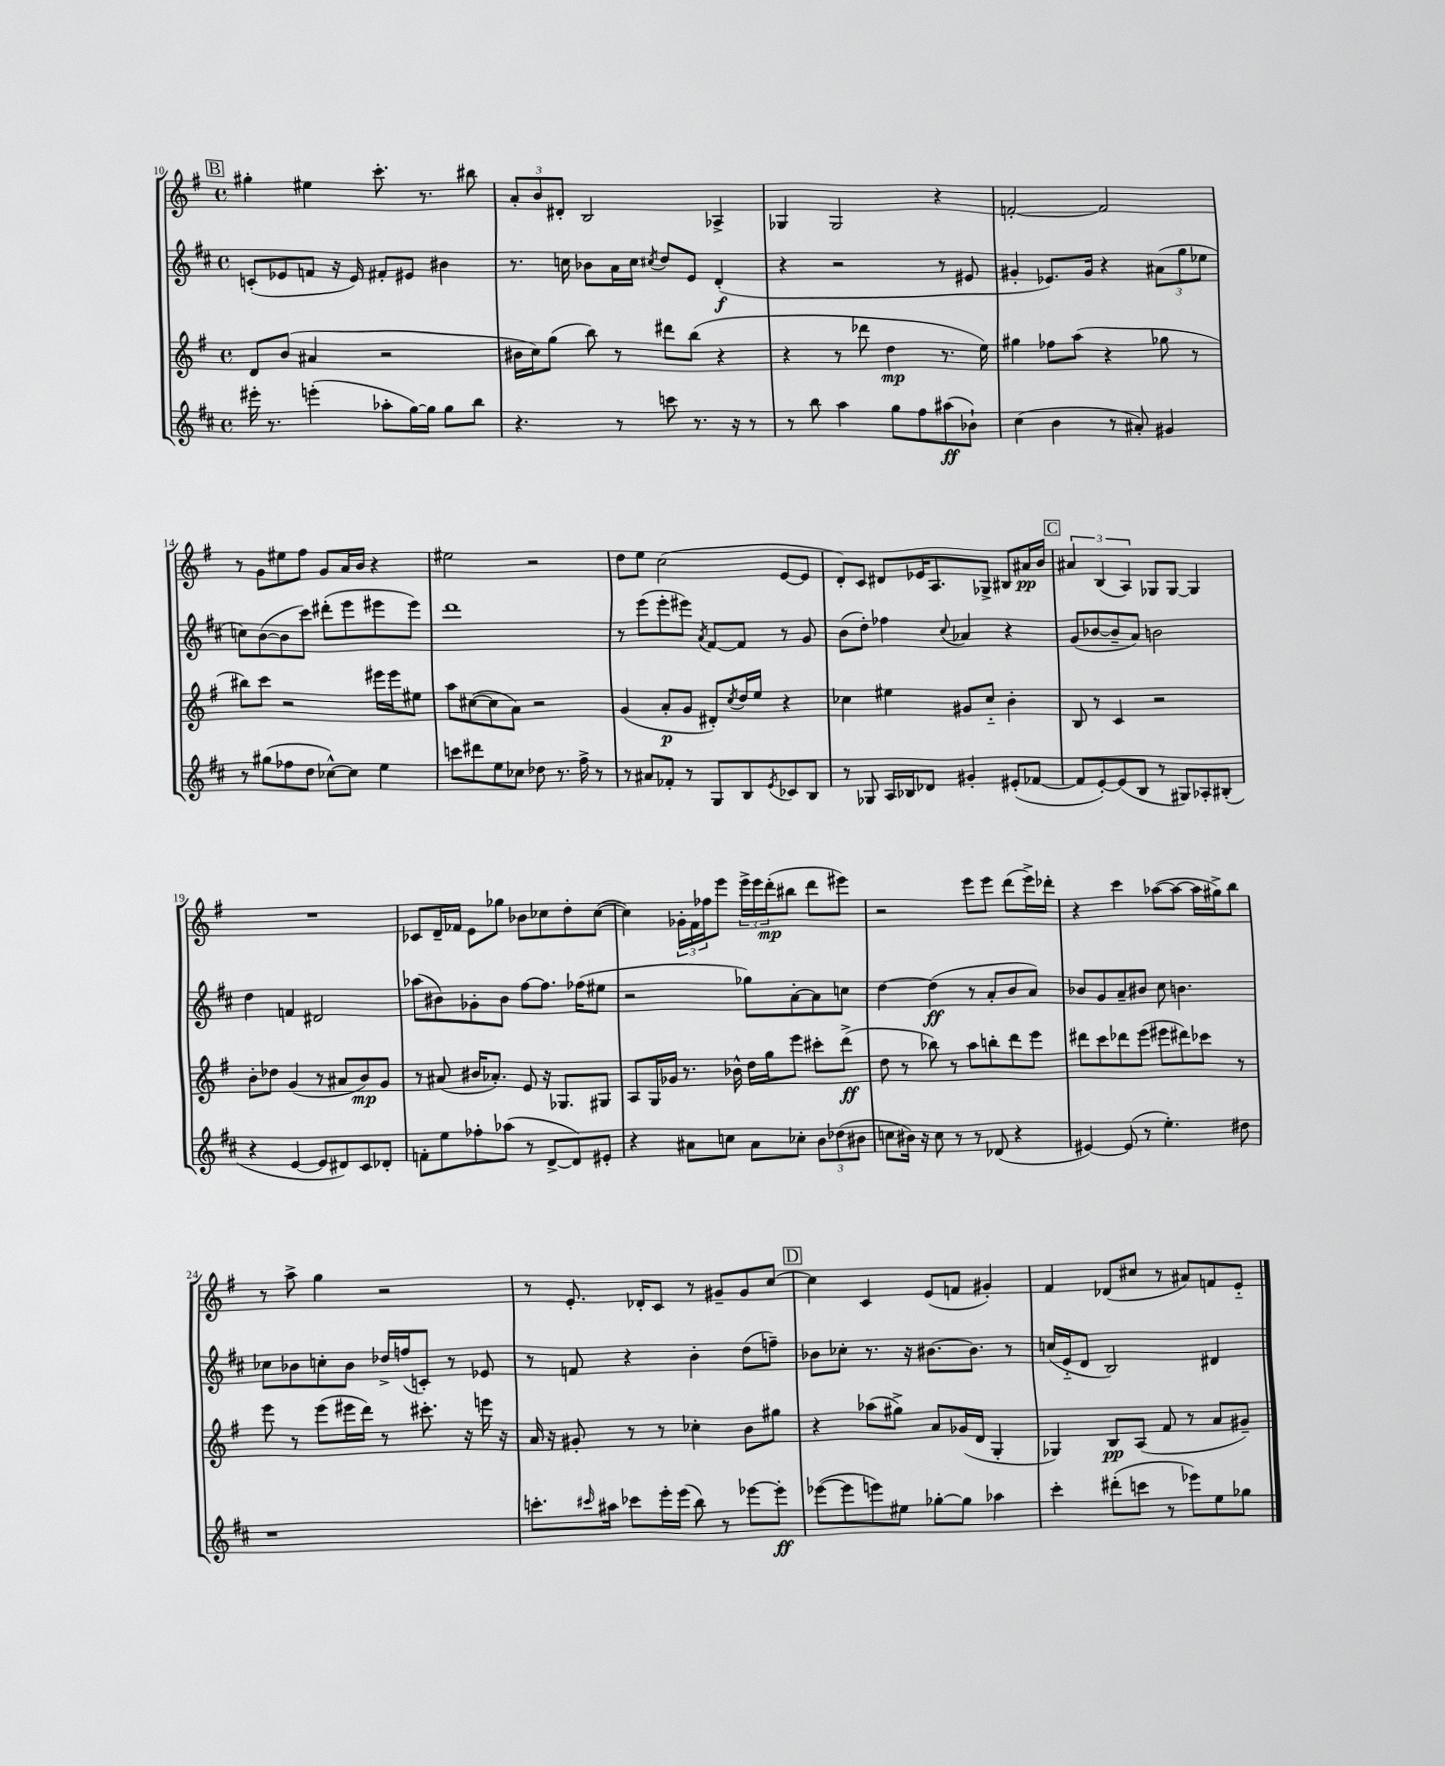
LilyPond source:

<<
\new StaffGroup <<
\new Staff = "s0" {
    \clef treble \key g \major \defaultTimeSignature \time 4/4
    \mark \markup { \box "B" } gis''4-. eis''4 c'''8.-. r8. bis''8 |
    \tuplet 3/2 { a'8-. b'8 dis'8-. } b2 aes4-> |
    ges4 ges2 r4 |
    f'2~-. f'2 |
    r8 g'8 eis''8 fis''8 g'8 a'16 b'16 r4 |
    eis''2 r2 |
    d''8 e''8 c''2( e'8~ e'8 |
    d'8-.) c'8 dis'8 ees'16 a8. ges8-> bis8 ais'16\pp b'16 |
    \mark \markup { \box "C" } \tuplet 3/2 { ais'4 b4( a4) } ges8 ges8~ ges4 |
    R1 |
    ces'8 d'16-- fes'16 e'8 ges''8 bes'8 ces''8 d''8-. ces''8~( |
    ces''4) \tuplet 3/2 { ges'16-. fis'16 fes''16 } e'''8 \tuplet 3/2 { e'''16-> e'''16 d'''16-.\mp( } bis''8 d'''8 eis'''8) |
    r2 e'''8 e'''8 d'''8( e'''16->) des'''16-. |
    r4 c'''4 aes''8~( aes''8~ aes''16 gis''16->) b''8 |
    r8 a''8-> g''4 r2 |
    r8 e'8.-. des'16-. c'8 r8 gis'8-- gis'8 c''8~ |
    \mark \markup { \box "D" } c''4 c'4 e'8( f'8 gis'4-.) |
    fis'4 des'8( cis''8 r8 ais'8) f'8 e'8-_ \bar "|." |
}
\new Staff = "s1" {
    \clef treble \key d \major \defaultTimeSignature \time 4/4
    \mark \markup { \box "B" } c'8-.( ees'8 f'8 r16 ees'16) fis'8-. eis'8 bis'4 |
    r8. c''16 bes'8 a'16 c''16 \acciaccatura { cis''8 } d''8 e'8 d'4-.\f( |
    r4 r2 r8 eis'8 |
    gis'4-. ees'8.) gis'16 r4 \tuplet 3/2 { ais'8( g''8 ees''8 } |
    c''8) b'8~( b'8 cis'''8) dis'''8-.( e'''8 eis'''8 eis'''8) |
    d'''1 |
    r8 e'''8( e'''8-. eis'''8) \acciaccatura { a'8 } fis'8~ fis'8 r8 g'8 |
    b'8( d''8-.) fes''4 \appoggiatura { cis''8 } aes'4 r4 |
    \mark \markup { \box "C" } g'8( bes'8~ bes'8-- a'8) b'2 |
    d''4 f'4 dis'2 |
    aes''8( bis'8) ges'8-. bis'8 fis''8~ fis''8. fes''16( eis''8 |
    r2 ges''8) a'8~-. a'8 c''8 |
    d''4~ d''4\ff( r8 a'8-. b'8 a'8) |
    bes'8 g'8 a'8-- bis'8 cis''8 b'4. |
    ces''8 bes'8 c''8-. bes'8 des''16-> f''16( c'8-.) r8 ees'8 |
    r8 f'8 r4 b'4-. d''8( f''8--) |
    \mark \markup { \box "D" } bes'8 ces''8-. r8. r16 bis'8.~ bis'8. r8 |
    c''16( e'16-_ d'8 b2) dis'4 \bar "|." |
}
\new Staff = "s2" {
    \clef treble \key g \major \defaultTimeSignature \time 4/4
    \mark \markup { \box "B" } d'8 b'8( ais'4 r2 |
    bis'16 c''16) g''8( b''8) r8 dis'''8 b''8( r4 |
    r4 r8 des'''8 d''4\mp r8. e''16) |
    gis''4 fes''8 a''8( r4 ges''8 r8 |
    bis''8) c'''8 r2 eis'''16 eis'''16 eis''8 |
    a''8 cis''8~( cis''8 a'8) r2 |
    g'4( a'8-.\p g'8 dis'8-.) \acciaccatura { c''8 } d''16 e''16 r4 |
    ces''4 eis''4 gis'8 ces''8-_ b'4-. |
    \mark \markup { \box "C" } b8 r8 c'4 r2 |
    b'8-. des''8 g'4( r8 ais'8 b'8\mp) g'8 |
    r8 ais'8( bis'16 aes'8.-.) e'8 r16 ges8. gis8 |
    a8 g16 ges'16 r8. bes'16-^ d''16 g''16 e'''8 cis'''8-. d'''8->\ff( |
    d''8 r8 bes''8) r8 a''8 b''8-. d'''8 e'''8 |
    dis'''8 c'''8 des'''8 e'''8( eis'''8 dis'''8) ces'''8 r8 |
    e'''8 r8 e'''8( eis'''16 d'''16) r8 cis'''8.-. r16 e'''16 r16 |
    a'16 r16 gis'8-. r8 r8 ces''4-. b'8 gis''8 |
    \mark \markup { \box "D" } r4 aes''8( gis''8->) a'8 ges'16( d'16 g4-. |
    ges4) b8\pp a8( fis'8 r8 a'8 gis'8--) \bar "|." |
}
\new Staff = "s3" {
    \clef treble \key d \major \defaultTimeSignature \time 4/4
    \mark \markup { \box "B" } eis'''16-. r8. e'''4-.( aes''8-. g''16~) g''16 g''8 b''8 |
    r4. r8 c'''8 r8. r16 r8 |
    r8 b''8 a''4 g''8 fis''8 ais''8\ff( bes'8-!) |
    cis''4( b'4 r8 ais'8-.) gis'4 |
    r8 gis''8( fes''8 d''8 ces''8~-^) ces''8 e''4 |
    c'''8 dis'''8 e''8 ces''8 des''8 r8. fis''16-> r8 |
    r8 ais'8 fes'8-. r8 g8 b8 \acciaccatura { e'8 } ces'8 b8 |
    r8 ges8 a16 bes16 des'8 gis'4-. eis'8-.( fes'8~ |
    \mark \markup { \box "C" } fes'8 e'8~-.) e'8( b8 r8 gis8) aes8-. bis8-.( |
    r4 e'4~ e'8 dis'8) cis'8 des'8-. |
    f'8-. e''8 fes''8-. aes''8( r8 d'8~-> d'8) eis'8-. |
    r4 ais'8 c''8 ais'8 ces''8-. \tuplet 3/2 { b'8 des''8( bis'8 } |
    c''8 bis'16) r16 c''8 r8 r8 des'8( r4 |
    eis'4~) eis'8( r8 e''4.-.) dis''8 |
    r1 |
    c'''8.-. \grace { cis'''16 } ais''16 ces'''8 e'''16-. e'''16( b''8) r8 ees'''8~ ees'''8-.\ff |
    \mark \markup { \box "D" } ees'''8~( ees'''8 e'''8) eis''8 ges''8~-. ges''8 aes''4 |
    cis'''4-. dis'''8-.( c'''8 r8 ees'''8) e''8 ges''8 \bar "|." |
}
>>
>>
\layout { \context { \Score currentBarNumber = #10 } }
